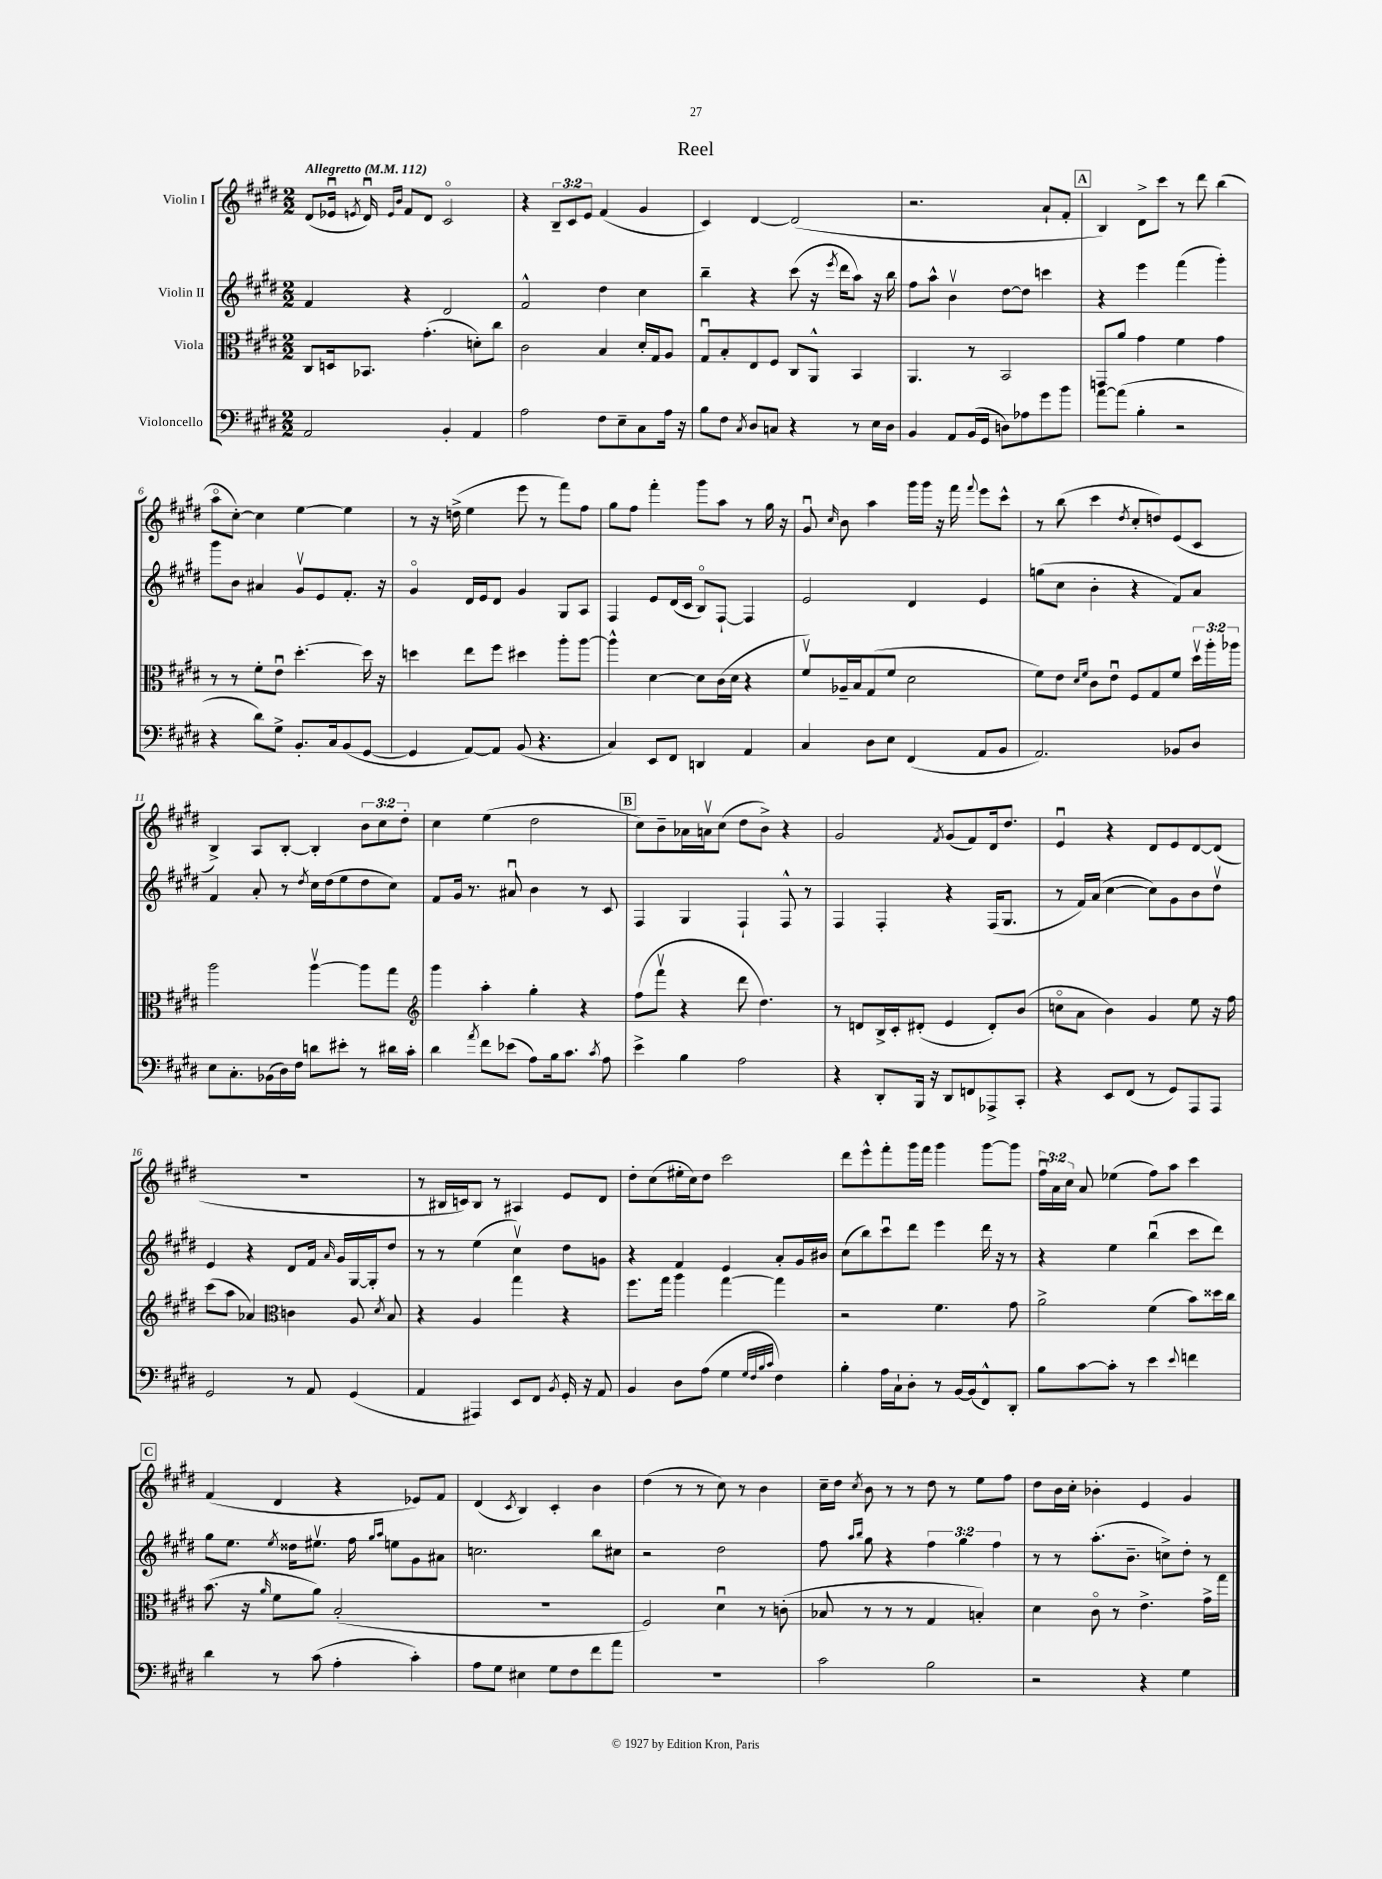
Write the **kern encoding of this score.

**kern	**kern	**kern	**kern
*staff4	*staff3	*staff2	*staff1
*clefF4	*clefC3	*clefG2	*clefG2
*k[f#c#g#d#]	*k[f#c#g#d#]	*k[f#c#g#d#]	*k[f#c#g#d#]
*M2/2	*M2/2	*M2/2	*M2/2
*MM112	*MM112	*MM112	*MM112
2AA	8C#	4f#	(8d#
.	16D	.	16e-u
.	.	.	8qe
.	8.BB-	.	16d#u)
.	.	.	16qqe
.	.	.	16qqb
.	.	4r	8f#
.	(4.g#'	.	8d#
4BB'	.	2d#	2c#o
4AA	8d')	.	.
.	8cc#	.	.
=	=	=	=
2A	2c#	2f#^^	4r
.	.	.	12B~
.	.	.	12c#
.	.	.	12e
8F#	4B	4dd#	(4f#
8E~	.	.	.
8C#	16d#'	4cc#	4g#
.	16G#	.	.
16A	8A	.	.
16r	.	.	.
=	=	=	=
8B	8G#u	4bb~	4c#)
8F#	8B'	.	.
8qC#	.	.	.
8D#	8E	4r	[4d#
8C	8F#	.	.
4r	8C#	(8ccc#	(2d#]
.	8AA^^	16r	.
.	.	8qeee	.
.	.	16ddd#	.
8r	4BB	8aa)	.
16E	.	16r	.
16D#	.	16bb	.
=	=	=	=
4BB	4.AA	8ff#	2.r
.	.	8aa^^	.
8AA	.	4bv	.
(16BB	8r	.	.
16GG#	.	.	.
8D)	2BB	[8dd#	.
8A-	.	8dd#]	.
8g#	.	4ccc	8a`
8b	.	.	8f#'
=	=	=	=
[8a	8GG	4r	4B)
(8a]	8a	.	.
4B'	4g#	4eee	8d#^
.	.	.	8ccc#
2r	4f#	(4fff#	8r
.	.	.	8ddd#
.	4g#	4ggg#')	(4bb
=	=	=	=
4r	8r	8ggg#	8aao
.	8r	8b	[8cc#')
8d#)	8f#'	4a#	4cc#]
8G#^	8eu	.	.
8.BB'	[4.dd#'	8g#v	[4ee
.	.	8e	.
16C#	.	.	.
(8BB	.	8.f#'	4ee]
[8GG#	16dd#]	.	.
.	16r	16r	.
=	=	=	=
4GG#]	4dd	4g#o	8r
.	.	.	16r
.	.	.	(16dd^
[8AA)	8ee	16d#	4ee
.	.	16e	.
8AA]	8ff#	8d#	.
(8BB	4dd#	4g#	8eee
4.r	.	.	8r
.	8aa'	8G#	8fff#)
.	[8aa	8A	8ff#
=	=	=	=
4C#)	4aa^^]	4F#	8gg#
.	.	.	8ff#
8EE	[4d#	8e	4fff#'
8FF#	.	(16d#	.
.	.	16c#	.
4DD	8d#]	8Bo)	8ggg#
.	(16c#	[8F#`	8aa
.	16d#	.	.
4AA	4r	4F#]	8r
.	.	.	16gg#
.	.	.	16r
=	=	=	=
4C#	8f#v)	2e	8g#u
.	.	.	16qqcc#
.	16A-~	.	8b
.	16B	.	.
8D#	(8G#	.	4aa
8E	8f#	.	.
(4FF#	2d#	4d#	16ggg#
.	.	.	16ggg#
.	.	.	16r
.	.	.	16fff#
.	.	.	8qqfff#
8AA	.	4e	8eee
8BB	.	.	8ccc#^^
=	=	=	=
2.AA)	8f#)	(8gg	8r
.	8e	8cc#	(8bb
.	16qqd#	.	.
.	16qqf#	.	.
.	8c#	4b'	4ccc#
.	8eu	.	.
.	.	.	8qdd#
.	8F#	4r	8cc#'
.	8G#	.	8dd)
8BB-	8f#	8f#)	(8e
8D#	24dd#v	8a	8c#
.	24aa'	.	.
.	24aa-	.	.
=	=	=	=
8E	2aa	4f#	4B^)
8.C#'	.	.	.
.	.	8a'	8A
(16BB-	.	.	.
16D#)	.	8r	[8B'
16F#	.	.	.
.	.	8qdd#	.
8d	[4aav	16cc#	4B']
.	.	(16dd#	.
8e#'	.	8ee	.
8r	8aa]	8dd#	12b
.	.	.	12cc#
16d#	8gg#	8cc#)	.
.	.	.	12dd#'
16c#'	.	.	.
=	=	=	=
*	*clefG2	*	*
4d#	4ggg#	8f#	4cc#
.	.	16g#	.
.	.	8.r	.
8qa	.	.	.
8f#	4aa'	.	(4ee
(8e-	.	8a#u	.
8A)	4gg#'	4b	2dd#
16B	.	.	.
8.c#	.	.	.
.	4r	8r	.
8qc#	.	.	.
8A	.	8c#	.
=	=	=	=
4e^	(8ff#	4F#	8cc#)
.	8fff#v	.	8b~
4B	4r	4G#	16a-
.	.	.	16av
.	.	.	(8cc#
2A	8ddd#	4F#`	8dd#
.	4.dd#)	.	8b^)
.	.	8F#^^	4r
.	.	8r	.
=	=	=	=
4r	8r	4F#	2g#
.	8d	.	.
8DD#'	16B^	4F#'	.
.	16c#'	.	.
16BBB	(8d#'	.	.
16r	.	.	.
.	.	.	8qf#
8DD#	4e	4r	(8g#
8FF	.	.	8f#)
8AAA-^	8d#')	(16F#	16d#
.	.	8.G#	8.dd#
8CC#'	(8b	.	.
=	=	=	=
4r	8cco	8r	4eu
.	8a	16f#)	.
.	.	(16a	.
8EE	4b)	[4cc#	4r
(8FF#	.	.	.
8r	4g#	8cc#])	8d#
8GG#)	.	8g#	8e
8AAA	8ee	8b	[8d#
8AAA	16r	8dd#v	(8d#]
.	16ff#	.	.
=	=	=	=
2GG#	(8ccc#	4e	1r
.	8aa	.	.
.	4a-)	4r	.
*	*clefC3	*	*
8r	4c	8d#	.
8AA	.	16f#	.
.	.	16qqa	.
.	.	16g#	.
(4GG#	8A	[16G#	.
.	.	16G#']	.
.	8qd#	.	.
.	8B	8dd#	.
=	=	=	=
4AA	4r	8r	8r
.	.	8r	16B#
.	.	.	16c)
4AAA#)	4A	(4ee	8B#
.	.	.	8r
8EE	4gg#	4cc#v)	4A#
8FF#	.	.	.
8qBB	.	.	.
16GG#'	4r	8dd#	8e
16r	.	.	.
8AA	.	8g	8d#
=	=	=	=
4BB	8.ff#	4r	8dd#'
.	.	.	(8cc#
.	16gg#	.	.
8D#	4aa	4f#	16ee#'
.	.	.	16cc#)
(8A	.	.	8dd#
4G#	[4gg#	4e	2ccc#
32qqG#	.	.	.
32qqF#	.	.	.
32qqB	.	.	.
32qqc#	.	.	.
4F#)	4gg#]	8a'	.
.	.	16g#	.
.	.	16b#	.
=	=	=	=
4B'	2r	(8cc#	8ddd#
.	.	8bb)	8eee^^
16A	.	8ccc#u	8fff#'
16C#`	.	.	.
8D#'	.	8ddd#	16ggg#
.	.	.	16fff#
8r	4.f#	4eee	4ggg#
[16BB	.	.	.
(16BB]	.	.	.
8FF#^^)	.	16ddd#	[8ggg#
.	.	16r	.
8DD#'	8g#	8r	8ggg#]
=	=	=	=
8B	2a^	4r	24ff#u
.	.	.	24a
.	.	.	24cc#
[8c#	.	.	8a
8c#']	.	4ee	(4ee-
8r	.	.	.
4e	(4f#	(4bbu	8ff#)
.	.	.	8aa
8qqe	.	.	.
4f	8b)	8ccc#	4ccc#
.	16dd##	8ddd#)	.
.	16cc#	.	.
=	=	=	=
4d#	(8.b	8gg#	(4f#
.	.	8.ee	.
.	16r	.	.
.	16qqa	.	.
8r	8f#	.	4d#
.	.	8qee	.
.	.	16dd##	.
(8c#	8a)	8.ee#v	.
4A'	(2B'	.	4r
.	.	16ff#	.
.	.	16qqgg#	.
.	.	16qqaa	.
.	.	8ee	.
4c#')	.	8g#	8e-)
.	.	8a#	8f#
=	=	=	=
8A	1r	2.cc	(4d#
8G#	.	.	.
.	.	.	8qc#
4E#	.	.	4B)
8G#	.	.	4c#'
8F#	.	.	.
8f#	.	8bb	4b
8a	.	8cc#	.
=	=	=	=
1r	2F#)	2r	(4dd#
.	.	.	8r
.	.	.	8r
.	4d#u	2dd#	8cc#)
.	.	.	8r
.	8r	.	4b
.	(8c'	.	.
=	=	=	=
2c#	8B-	8ff#	16cc#~
.	.	.	16dd#
.	.	16qqaa	.
.	.	16qqbb	8qcc#
.	8r	8gg#	8b
.	8r	4r	8r
.	8r	.	8r
2B	4G#	6ff#	8dd#
.	.	.	8r
.	.	6gg#	.
.	4B')	.	8ee
.	.	6ff#	.
.	.	.	8ff#
=	=	=	=
2r	4d#	8r	8dd#
.	.	8r	16b
.	.	.	16cc#'
.	8c#o	(8.aa'	4b-'
.	8r	.	.
.	.	8.b~	.
4r	4.e^	.	4e
.	.	8cc^)	.
4G#	.	8dd#'	4g#
.	16g#^	8r	.
.	16gg#	.	.
==	==	==	==
*-	*-	*-	*-
